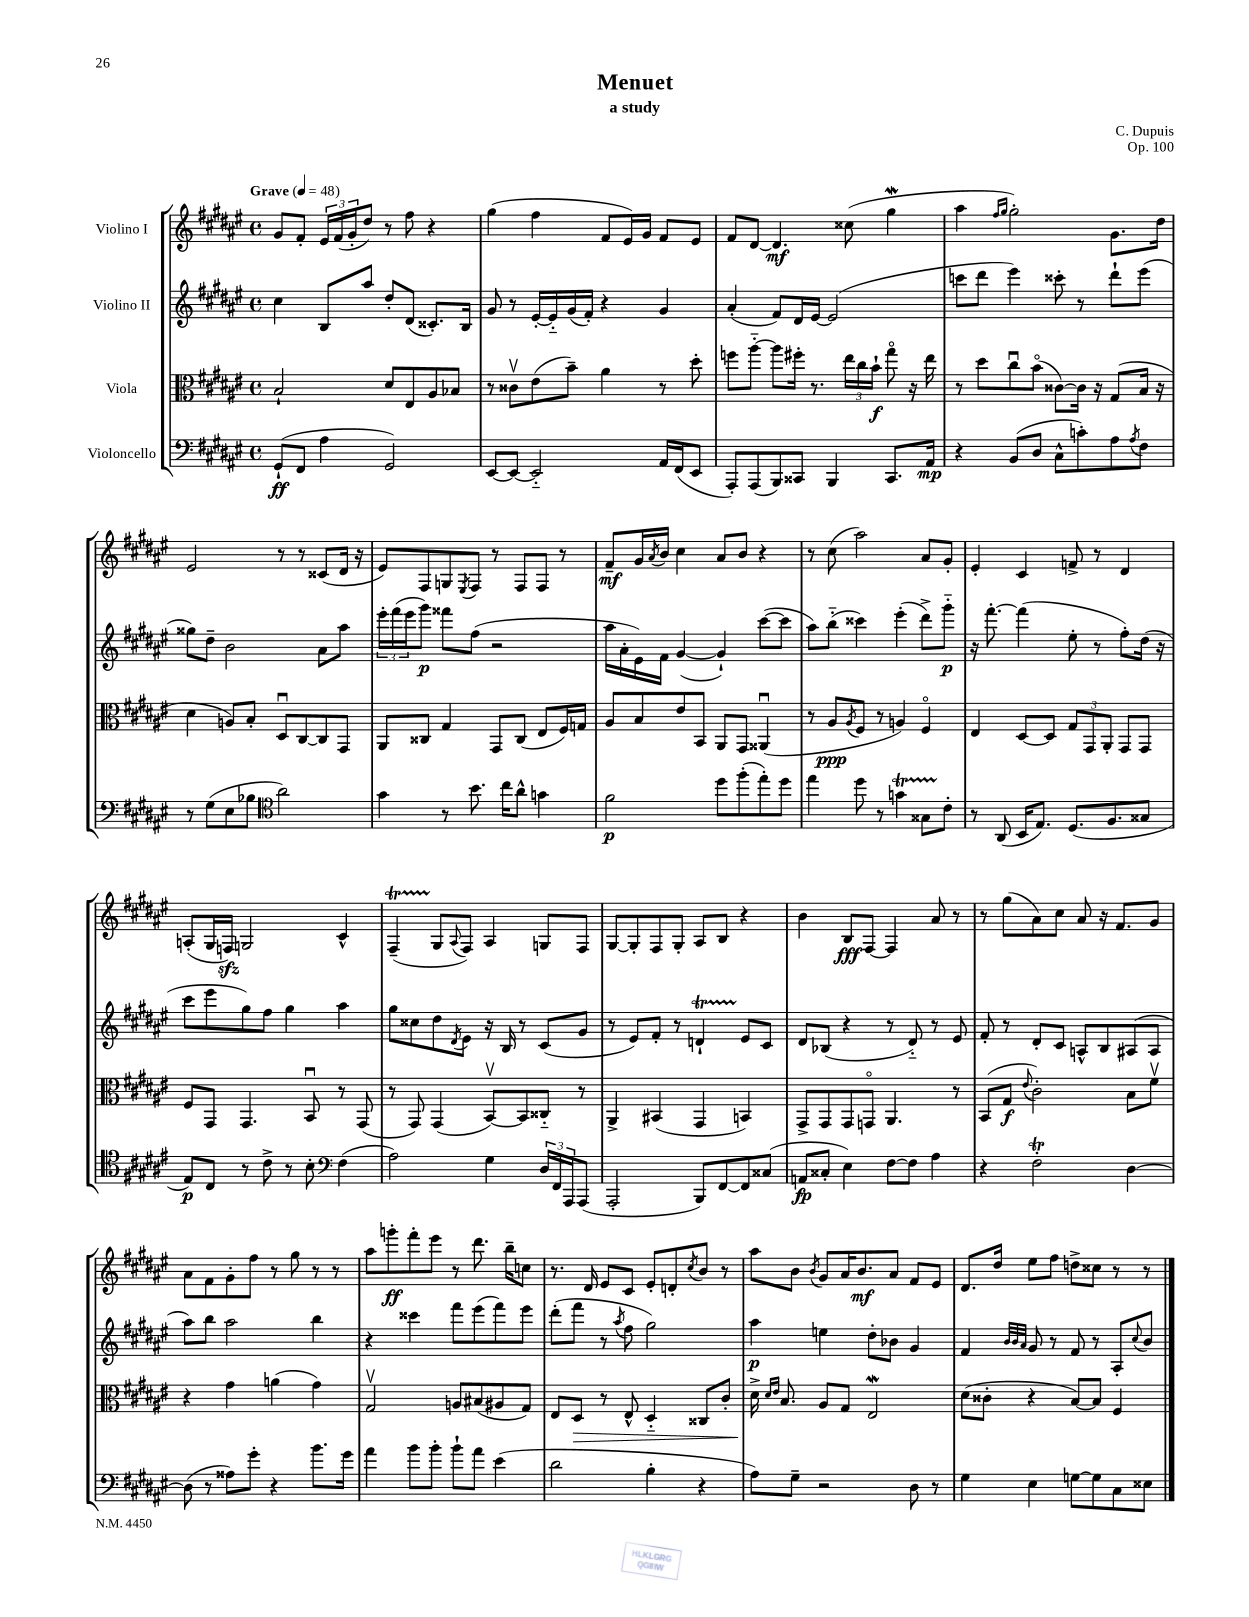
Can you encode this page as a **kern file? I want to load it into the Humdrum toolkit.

**kern	**dynam	**kern	**dynam	**kern	**dynam	**kern	**dynam
*part4	*part4	*part3	*part3	*part2	*part2	*part1	*part1
*staff4	*staff4	*staff3	*staff3	*staff2	*staff2	*staff1	*staff1
*I"Violoncello	*	*I"Viola	*	*I"Violino II	*	*I"Violino I	*
*clefF4	*	*clefC3	*	*clefG2	*	*clefG2	*
*k[f#c#g#d#a#e#]	*	*k[f#c#g#d#a#e#]	*	*k[f#c#g#d#a#e#]	*	*k[f#c#g#d#a#e#]	*
*M4/4	*	*M4/4	*	*M4/4	*	*M4/4	*
*met(c)	*	*met(c)	*	*met(c)	*	*met(c)	*
*MM48	*	*MM48	*	*MM48	*	*MM48	*
=1	=1	=1	=1	=1	=1	=1	=1
!	!	!	!	!	!	!LO:TX:a:B:t=Grave	!
(8GG#`/L	ff	2B`/	.	4cc#\	.	8g#/L	.
8FF#/J	.	.	.	.	.	8f#'/J	.
4A#\	.	.	.	8B/L	.	24e#/LL	.
.	.	.	.	.	.	(24f#/	.
.	.	.	.	.	.	24g#'/J	.
.	.	.	.	8aa#/J	.	8dd#/J)	.
2GG#/)	.	8d#/L	.	8dd#'/L	.	8r	.
.	.	8E#/	.	(8d#/J	.	8ff#\	.
.	.	8A#/	.	8.c##X'/L)	.	4r	.
.	.	8B-X/J	.	.	.	.	.
.	.	.	.	16B/Jk	.	.	.
=2	=2	=2	=2	=2	=2	=2	=2
[8EE#/L	.	8r	.	8g#/	.	(4gg#\	.
8EE#/J_	.	8c##Xv\L	.	8r	.	.	.
2EE#/]	.	(8e#\	.	[16e#'/LL	.	4ff#\	.
.	.	.	.	16e#/]	.	.	.
.	.	8b~\J)	.	(16g#/	.	.	.
.	.	.	.	16f#'/JJ)	.	.	.
.	.	4a#\	.	4r	.	8f#/L	.
.	.	.	.	.	.	16e#/L)	.
.	.	.	.	.	.	16g#/JJ	.
16AA#/LL	.	8r	.	4g#/	.	8f#/L	.
(16FF#/J	.	.	.	.	.	.	.
8EE#/J	.	8dd#'\	.	.	.	8e#/J	.
=3	=3	=3	=3	=3	=3	=3	=3
8AAA#'/L)	.	8ffn\L	.	(4a#'/	.	8f#/L	.
(8AAA#/	.	[8aa#\J	.	.	.	[8d#/J	.
8BBB/)	.	8aa#\L]	.	8f#/L)	.	4.d#/]	mf
8CC##X/J	.	16ff#X'\Jk	.	16d#/L	.	.	.
.	.	8.r	.	[16e#/JJ	.	.	.
4BBB/	.	.	.	(2e#/]	.	.	.
.	.	24ee#\LL	.	.	.	(8cc##X\	.
.	.	24cc#\	.	.	.	.	.
.	.	24b`\JJ	f	.	.	.	.
8.CC##/L	.	8gg#\	.	.	.	4gg#W\	.
.	.	16r	.	.	.	.	.
16AA#/Jk	mp	16ee#\	.	.	.	.	.
=4	=4	=4	=4	=4	=4	=4	=4
4r	.	8r	.	8cccn\L	.	4aa#\	.
.	.	8dd#\L	.	8ddd#\J	.	.	.
.	.	.	.	.	.	16qqff#/LL	.
.	.	.	.	.	.	16qqgg#/JJ	.
(8BB/L	.	8cc#u\	.	4eee#\)	.	2gg#'\)	.
8D#/J	.	(8b\J	.	.	.	.	.
8C#^^\L	.	[8c##X\L)	.	8ccc##X'\	.	.	.
8cn'\)	.	16c##\Jk]	.	8r	.	.	.
.	.	16r	.	.	.	.	.
8A#\	.	(8G#/L	.	8ddd#`\L	.	8.g#\L	.
8qA#/	.	.	.	.	.	.	.
8F#\J	.	16B/Jk	.	(8eee#\J	.	.	.
.	.	16r	.	.	.	16dd#\Jk	.
!!LO:LB:g=z
=5	=5	=5	=5	=5	=5	=5	=5
8r	.	4d#\	.	8gg##X\L)	.	2e#/	.
(8G#\L	.	.	.	8dd#~\J	.	.	.
8E#\	.	8An/L)	.	2b\	.	.	.
8B-X\J	.	8B'/J	.	.	.	.	.
*clefC4	*	*	*	*	*	*	*
2a#\)	.	8D#u/L	.	.	.	8r	.
.	.	[8C#/	.	.	.	8r	.
.	.	8C#/]	.	8a#\L	.	(8c##X/L	.
.	.	8GG#/J	.	8aa#\J	.	16d#/Jk	.
.	.	.	.	.	.	16r	.
=6	=6	=6	=6	=6	=6	=6	=6
4g#\	.	8AA#/L	.	24eee#'\LL	.	8e#/L)	.
.	.	.	.	(24fff#\	.	.	.
.	.	.	.	24eee#\J	.	.	.
.	.	8C##X/J	.	8ggg#\J)	p	8F#/	.
8r	.	4G#/	.	8fff##X\L	.	8Gn/	.
.	.	.	.	.	.	8qE#/	.
8.b\	.	.	.	(8ff#\J	.	8F#/J	.
.	.	8GG#/L	.	2r	.	8r	.
16cc#\KL	.	.	.	.	.	.	.
8a#^^\J	.	(8C##/J	.	.	.	8F#/L	.
4gn\	.	8E#/L	.	.	.	8F#/J	.
.	.	16F#/L)	.	.	.	8r	.
.	.	16Gn/JJ	.	.	.	.	.
=7	=7	=7	=7	=7	=7	=7	=7
2f#\	p	8A#/L	.	16aa#\LL	.	8f#~/L	mf
.	.	.	.	16a#'\	.	.	.
.	.	8B/	.	16e#\)	.	16g#/L	.
.	.	.	.	.	.	8qa#/	.
.	.	.	.	16f#\JJ	.	16b/JJ	.
.	.	8e#/	.	([4g#/	.	4cc#\	.
.	.	8BB/J	.	.	.	.	.
8dd#\L	.	8AA#/L	.	4g#`/])	.	8a#/L	.
(8ff#'\	.	8GG#/J	.	.	.	8b/J	.
8ee#'\)	.	(4AA##Xu/	.	([8ccc#\L	.	4r	.
8dd#\J	.	.	.	8ccc#\J]	.	.	.
=8	=8	=8	=8	=8	=8	=8	=8
4ee#\	.	8r	.	8aa#\L)	.	8r	.
.	.	8A#/L	ppp	(8bb\J	.	(8cc#\	.
.	.	8qA#/	.	.	.	.	.
8dd#\	.	8F#/J	.	4ccc##X\)	.	2aa#\)	.
8r	.	8r	.	.	.	.	.
4gnT\	.	4An/)	.	(4eee#'\	.	.	.
8G##XTTT\L	.	4F#/	.	8ddd#^\L)	.	8a#/L	.
8c#'\J	.	.	.	8ggg#\J	p	8g#'/J	.
=9	=9	=9	=9	=9	=9	=9	=9
8r	.	4E#/	.	16r	.	4e#'/	.
.	.	.	.	[8.fff#'\	.	.	.
(8AA#/	.	.	.	.	.	.	.
16BB/KL	.	[8D#/L	.	(4fff#\]	.	4c#/	.
8.E#/J)	.	.	.	.	.	.	.
.	.	8D#/J]	.	.	.	.	.
(8.D#/L	.	12G#/L	.	8ee#'\	.	8fn^/	.
.	.	12GG#/	.	.	.	.	.
.	.	.	.	8r	.	8r	.
.	.	12AA#'/J	.	.	.	.	.
8.F#/	.	.	.	.	.	.	.
.	.	8GG#/L	.	8ff#'\L)	.	4d#/	.
8G##X/J	.	8GG#/J	.	(16dd#\Jk	.	.	.
.	.	.	.	16r	.	.	.
!!LO:LB:g=z
=10	=10	=10	=10	=10	=10	=10	=10
8E#/L)	p	8F#/L	.	8ccc#\L	.	(8An'/L	.
8C#/J	.	8GG#/J	.	8eee#\	.	16G#/L	.
.	.	.	.	.	.	16Fnzz/JJ)	.
8r	.	4.GG#/	.	8gg#\)	.	2Gn/	.
8c#^\	.	.	.	8ff#\J	.	.	.
8r	.	.	.	4gg#\	.	.	.
8B'\	.	8BBu/	.	.	.	.	.
*clefF4	*	*	*	*	*	*	*
(4F#\	.	8r	.	4aa#\	.	4c#^^/	.
.	.	(8GG#/	.	.	.	.	.
=11	=11	=11	=11	=11	=11	=11	=11
2A#\)	.	8r	.	8gg#\L	.	(4F#T~/	.
.	.	8GG#/)	.	8cc##X\	.	.	.
.	.	(4GG#/	.	8dd#\	.	8G#/L	.
.	.	.	.	8qd#/	.	8qqA#/	.
.	.	.	.	8e#\J	.	8F#/J)	.
4G#\	.	[8BBv/L)	.	16r	.	4A#/	.
.	.	.	.	16B/	.	.	.
.	.	8BB/]	.	8r	.	.	.
24D#/LL	.	8C##X/J	.	(8c#/L	.	8Gn/L	.
24FF#/	.	.	.	.	.	.	.
24AAA#/J	.	.	.	.	.	.	.
(8AAA#/J	.	8r	.	8g#/J	.	8F#/J	.
=12	=12	=12	=12	=12	=12	=12	=12
2AAA#'/	.	4AA#^/	.	8r	.	[8G#/L	.
.	.	.	.	8e#/L)	.	8G#'/]	.
.	.	(4BB#X/	.	8f#'/J	.	8F#/	.
.	.	.	.	8r	.	8G#'/J	.
8BBB/L)	.	4GG#/	.	4dnT`/	.	8A#/L	.
[8FF#/	.	.	.	.	.	8B/J	.
8FF#/]	.	4BBn/)	.	8e#/L	.	4r	.
(8C##X/J	.	.	.	8c#/J	.	.	.
=13	=13	=13	=13	=13	=13	=13	=13
8AAn/L	fp	8GG#^/L	.	8d#/L	.	4b\	.
8C##X'/J	.	8GG#/	.	(8B-X/J	.	.	.
4E#\)	.	8GG#/	.	4r	.	8B/L	fff
.	.	8GGn/J	.	.	.	[8F#/J	.
[8F#\L	.	4.AA#/	.	8r	.	4F#/]	.
8F#\J]	.	.	.	8d#/)	.	.	.
4A#\	.	.	.	8r	.	8a#/	.
.	.	8r	.	8e#/	.	8r	.
=14	=14	=14	=14	=14	=14	=14	=14
4r	.	(8BB/L	.	8f#'/	.	8r	.
.	.	8G#/J	f	8r	.	(8gg#\L	.
.	.	8qqe#/	.	.	.	.	.
2F#T'\	.	2c#'\)	.	8d#'/L	.	8a#\)	.
.	.	.	.	8c#/J	.	8cc#\J	.
.	.	.	.	8An^^/L	.	8a#/	.
.	.	.	.	8B/	.	16r	.
.	.	.	.	.	.	8.f#/L	.
[4D#\	.	8B\L	.	(8A#X/	.	.	.
.	.	8f#v\J	.	8A#/J	.	8g#/J	.
!!LO:LB:g=z
=15	=15	=15	=15	=15	=15	=15	=15
(8D#\]	.	4r	.	8aa#\L)	.	8a#\L	.
8r	.	.	.	8bb\J	.	8f#\	.
8A##X\L)	.	4g#\	.	2aa#\	.	8g#'\	.
8g#'\J	.	.	.	.	.	8ff#\J	.
4r	.	(4an\	.	.	.	8r	.
.	.	.	.	.	.	8gg#\	.
8.b\L	.	4g#\)	.	4bb\	.	8r	.
.	.	.	.	.	.	8r	.
16g#\Jk	.	.	.	.	.	.	.
=16	=16	=16	=16	=16	=16	=16	=16
4a#\	.	2G#v/	.	4r	.	8aa#\L	.
.	.	.	.	.	.	8gggn'\	ff
8b\L	.	.	.	4ccc##X\	.	8fff#'\	.
8b'\J	.	.	.	.	.	8eee#\J	.
8b`\L	.	8An/L	.	8fff#\L	.	8r	.
8a#\J	.	(8B#X/	.	(8eee#\	.	8.ddd#\	.
(4e#\	.	8A#X/	.	8fff#\)	.	.	.
.	.	.	.	.	.	16bb~\KL	.
.	.	8G#/J)	.	8eee#\J	.	8ccn\J	.
=17	=17	=17	=17	=17	=17	=17	=17
2d#\	.	8E#/L	.	(8ddd#'\L	.	8.r	.
!	!	!	!LO:HP:b	!	!	!	!
.	.	8D#/J	>	8fff#\J	.	.	.
.	.	.	.	.	.	16d#/	.
.	.	8r	.	8r	.	8e#/L	.
.	.	.	.	8qaa#/	.	.	.
.	.	8E#^^/	.	8ff#\	.	8c#/J	.
4B'\	.	4D#/	.	2gg#\)	.	8e#'/L	.
.	.	.	.	.	.	8dn'/	.
.	.	.	.	.	.	8qcc#/	.
4r	.	8C##X/L	.	.	.	8b/J	.
.	.	8c#'/J	.	.	.	8r	.
=18	=18	=18	=18	=18	=18	=18	=18
8A#\L)	.	16d#^\	.	4aa#\	p	8aa#\L	.
.	.	16qqd#/LL	.	.	.	.	.
.	.	16qqe#/JJ	.	.	.	.	.
.	.	8.B/	]	.	.	.	.
8G#~\J	.	.	.	.	.	8b\J	.
.	.	.	.	.	.	8qb/	.
2r	.	8A#/L	.	4een\	.	8g#/L	.
.	.	8G#/J	.	.	.	16a#/K	.
.	.	.	.	.	.	8.b/	mf
.	.	2E#W/	.	8dd#'\L	.	.	.
.	.	.	.	8b-X\J	.	8a#/J	.
8D#\	.	.	.	4g#/	.	8f#/L	.
8r	.	.	.	.	.	8e#/J	.
=19	=19	=19	=19	=19	=19	=19	=19
4G#\	.	(8d#\L	.	4f#/	.	8.d#/L	.
.	.	8c##X'\J	.	.	.	.	.
.	.	.	.	.	.	16dd#/Jk	.
.	.	.	.	32qqb/LLL	.	.	.
.	.	.	.	32qqb/	.	.	.
.	.	.	.	32qqa#/JJJ	.	.	.
4E#\	.	4r	.	8g#/	.	8ee#\L	.
.	.	.	.	8r	.	8ff#\J	.
[8Gn\L	.	[8B/L)	.	8f#/	.	8ddn^\L	.
8G\]	.	8B/J]	.	8r	.	8cc##X\J	.
8C#\	.	4F#/	.	8A#'/L	.	8r	.
.	.	.	.	8qqcc#/	.	.	.
8E##X\J	.	.	.	8b/J	.	8r	.
==	==	==	==	==	==	==	==
*-	*-	*-	*-	*-	*-	*-	*-
